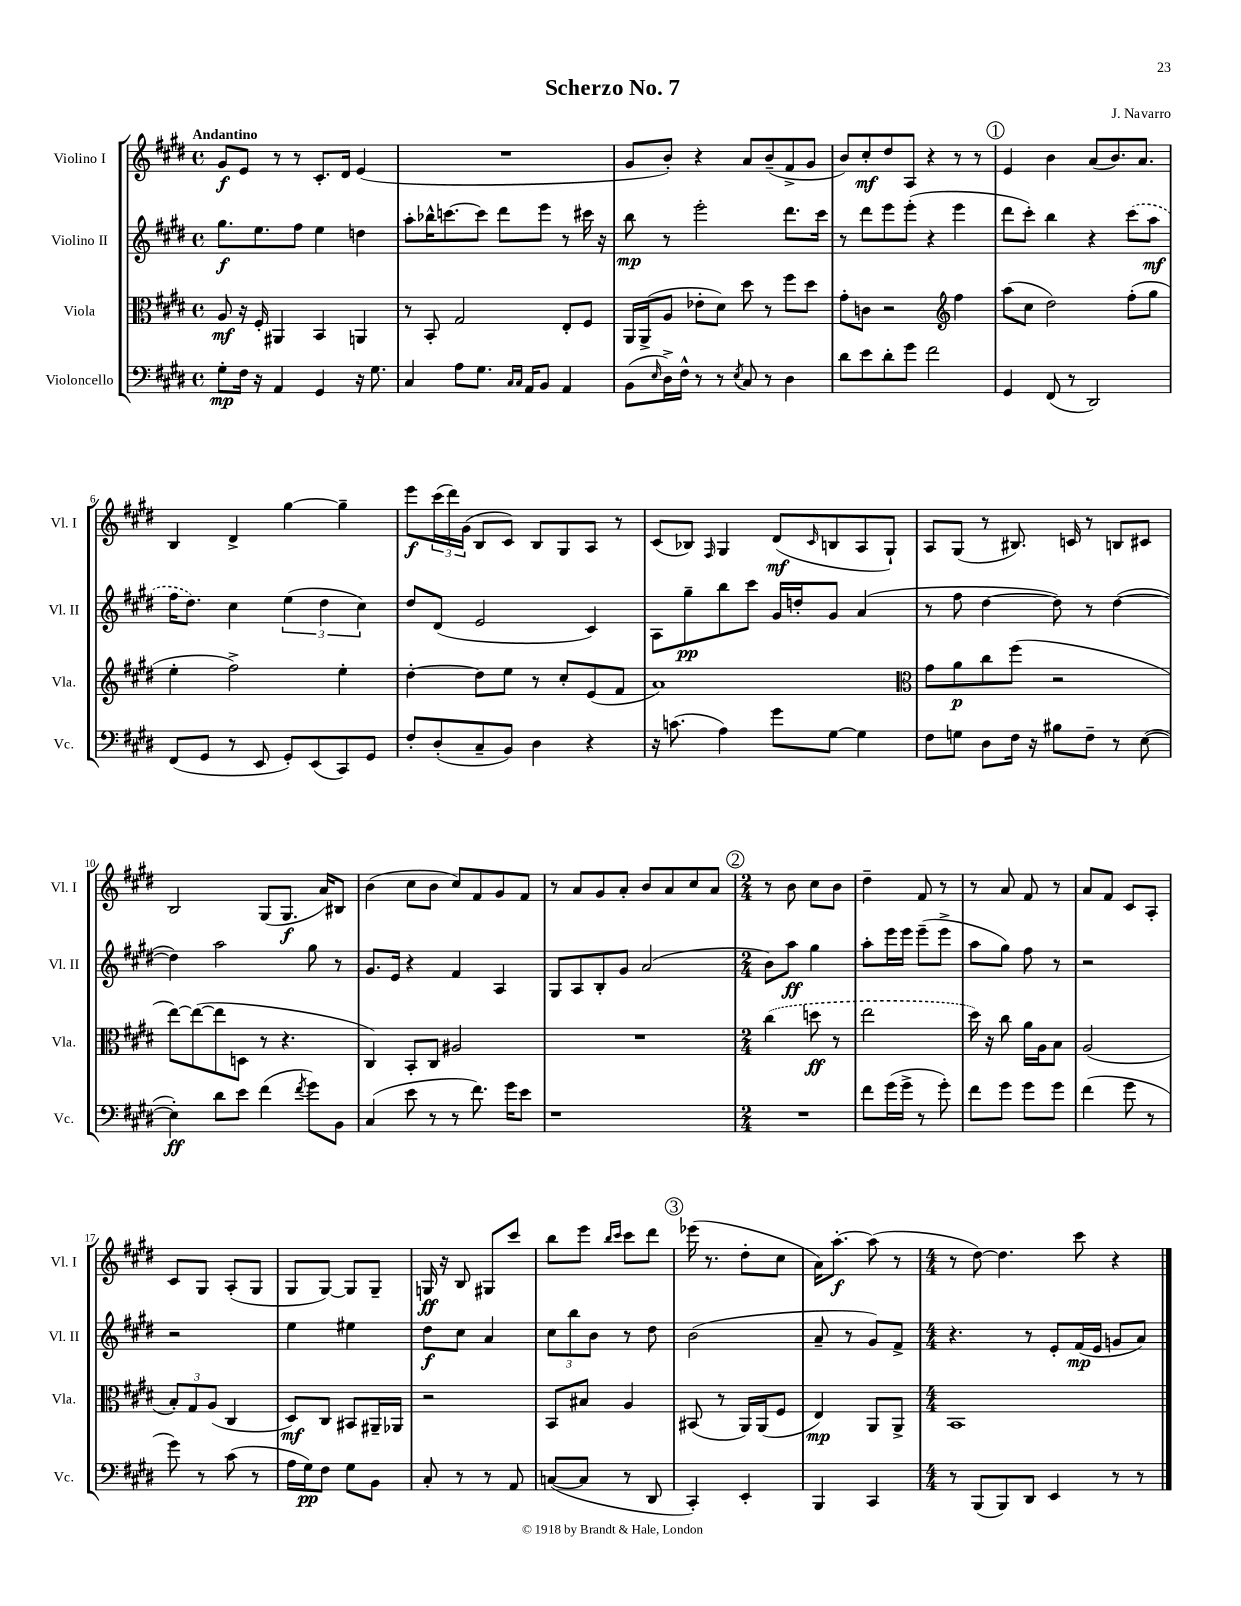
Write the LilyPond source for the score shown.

\header { title = "Scherzo No. 7" composer = "J. Navarro" }
<<
\new StaffGroup <<
\new Staff = "s0" \with { instrumentName = "Violino I" shortInstrumentName = "Vl. I" } {
    \clef treble \key e \major \defaultTimeSignature \time 4/4 \tempo "Andantino"
    gis'8\f e'8 r8 r8 cis'8.-. dis'16 e'4( |
    R1 |
    gis'8 b'8-.) r4 a'8 b'8--( fis'8-> gis'8 |
    b'8) cis''8-.\mf dis''8 a8 r4 r8 r8 |
    \mark \markup { \circle "1" } e'4 b'4 a'8( b'8.) a'8. |
    b4 dis'4-> gis''4~ gis''4-- |
    e'''8\f \tuplet 3/2 { cis'''16( dis'''16) gis'16( } b8 cis'8) b8 gis8 a8 r8 |
    cis'8( bes8) \grace { fis16 } gis4 dis'8\mf( \grace { cis'16 } b8 a8 gis8-!) |
    a8 gis8( r8 bis8.) c'16 r8 b8 cis'8 |
    b2 gis8( gis8.\f a'16) bis8 |
    b'4( cis''8 b'8 cis''8) fis'8 gis'8 fis'8 |
    r8 a'8 gis'8 a'8-. b'8 a'8 cis''8 a'8 |
    \mark \markup { \circle "2" } \numericTimeSignature \time 2/4 r8 b'8 cis''8 b'8 |
    dis''4-- fis'8 r8 |
    r8 a'8 fis'8 r8 |
    a'8 fis'8 cis'8 a8-. |
    cis'8 gis8 a8-.( gis8 |
    gis8 gis8~) gis8 gis8-- |
    g16\ff r16 b8 gis8 cis'''8 |
    b''8 e'''8 \grace { b''16 cis'''16 } cis'''8 dis'''8 |
    \mark \markup { \circle "3" } ees'''16( r8. dis''8-. cis''8 |
    a'16) a''8.~-.\f a''8( r8 |
    \numericTimeSignature \time 4/4 r8 dis''8~) dis''4. cis'''8 r4 \bar "|." |
}
\new Staff = "s1" \with { instrumentName = "Violino II" shortInstrumentName = "Vl. II" } {
    \clef treble \key e \major \defaultTimeSignature \time 4/4
    gis''8.\f e''8. fis''8 e''4 d''4 |
    a''8-. bes''16-^ c'''8.~ c'''8 dis'''8 e'''8 r8 cis'''16 r16 |
    b''8\mp r8 e'''2-. dis'''8. cis'''16 |
    r8 dis'''8 e'''8 e'''8-.( r4 e'''4 |
    \mark \markup { \circle "1" } dis'''8 cis'''8-.) b''4 r4 \once \slurDashed cis'''8( a''8\mf |
    fis''16 dis''8.) cis''4 \tuplet 3/2 { e''4( dis''4 cis''4) } |
    dis''8 dis'8( e'2 cis'4) |
    a8 gis''8--\pp b''8 cis'''8 gis'16 d''16-. gis'8 a'4( |
    r8 fis''8 dis''4~ dis''8) r8 dis''4~( |
    dis''4) a''2 gis''8 r8 |
    gis'8. e'16 r4 fis'4 a4 |
    gis8 a8 b8-. gis'8 a'2( |
    \mark \markup { \circle "2" } \numericTimeSignature \time 2/4 b'8) a''8\ff gis''4 |
    a''8-. e'''16 e'''16 e'''8--( e'''8-> |
    a''8 gis''8) fis''8 r8 |
    r2 |
    r2 |
    e''4 eis''4 |
    dis''8\f cis''8 a'4 |
    \tuplet 3/2 { cis''8 b''8 b'8 } r8 dis''8 |
    \mark \markup { \circle "3" } b'2( |
    a'8-- r8 gis'8) fis'8-> |
    \numericTimeSignature \time 4/4 r4. r8 e'8-. fis'16\mp( e'16 g'8 a'8) \bar "|." |
}
\new Staff = "s2" \with { instrumentName = "Viola" shortInstrumentName = "Vla." } {
    \clef alto \key e \major \defaultTimeSignature \time 4/4
    a8\mf r16 fis16-. ais,4 b,4 a,4 |
    r8 b,8-. gis2 e8-. fis8 |
    a,16 a,16->( a8 ees'8-. dis'8) dis''8 r8 fis''8 dis''8 |
    gis'8-. c'8 r2 \clef treble fis''4 |
    \mark \markup { \circle "1" } a''8( cis''8 dis''2) fis''8-.( gis''8 |
    e''4-. fis''2->) e''4-. |
    dis''4~-. dis''8 e''8 r8 cis''8-. e'8( fis'8 |
    a'1) |
    \clef alto gis'8 a'8\p cis''8 fis''8( r2 |
    e''8~) e''8~( e''8 d8 r8 r4. |
    cis4) b,8-. cis8 ais2 |
    R1 |
    \mark \markup { \circle "2" } \numericTimeSignature \time 2/4 \once \slurDashed cis''4( d''8\ff r8 |
    e''2 |
    dis''16) r16 cis''8 a'16 a16 b8 |
    a2( |
    \tuplet 3/2 { b8-.) gis8 a8( } cis4 |
    dis8\mf) cis8 bis,8 ais,16-- aes,16 |
    r2 |
    b,8 bis8 a4 |
    \mark \markup { \circle "3" } bis,8( r8 a,16) a,16( fis8 |
    e4\mp) a,8 a,8-> |
    \numericTimeSignature \time 4/4 b,1 \bar "|." |
}
\new Staff = "s3" \with { instrumentName = "Violoncello" shortInstrumentName = "Vc." } {
    \clef bass \key e \major \defaultTimeSignature \time 4/4
    gis8-.\mp fis16 r16 a,4 gis,4 r16 gis8. |
    cis4 a8 gis8. \grace { cis16 cis16 } a,16 b,8 a,4 |
    b,8( \grace { e16 } dis16->) fis16-^ r8 r8 \acciaccatura { e8 } cis8 r8 dis4 |
    dis'8 e'8 dis'8-. gis'8 fis'2 |
    \mark \markup { \circle "1" } gis,4 fis,8( r8 dis,2) |
    fis,8( gis,8 r8 e,8 gis,8-.) e,8( cis,8) gis,8 |
    fis8-. dis8-.( cis8-- b,8) dis4 r4 |
    r16 c'8.( a4) gis'8 gis8~ gis4 |
    fis8 g8 dis8 fis16 r16 bis8 fis8-- r8 e8~( |
    e4-.\ff) dis'8 e'8 fis'4( \acciaccatura { fis'8 } gis'8) b,8 |
    cis4( e'8 r8 r8 fis'8.) gis'16 e'8 |
    r1 |
    \mark \markup { \circle "2" } \numericTimeSignature \time 2/4 R2 |
    fis'8 gis'16( gis'16-> r8 gis'8-.) |
    fis'8 gis'8 gis'8 gis'8 |
    fis'4( gis'8 r8 |
    gis'8) r8 cis'8( r8 |
    a16 gis16\pp) fis8 gis8 b,8 |
    cis8-. r8 r8 a,8 |
    c8~( c8 r8 dis,8 |
    \mark \markup { \circle "3" } cis,4-.) e,4-. |
    b,,4 cis,4 |
    \numericTimeSignature \time 4/4 r8 b,,8( b,,8) dis,8 e,4 r8 r8 \bar "|." |
}
>>
>>
